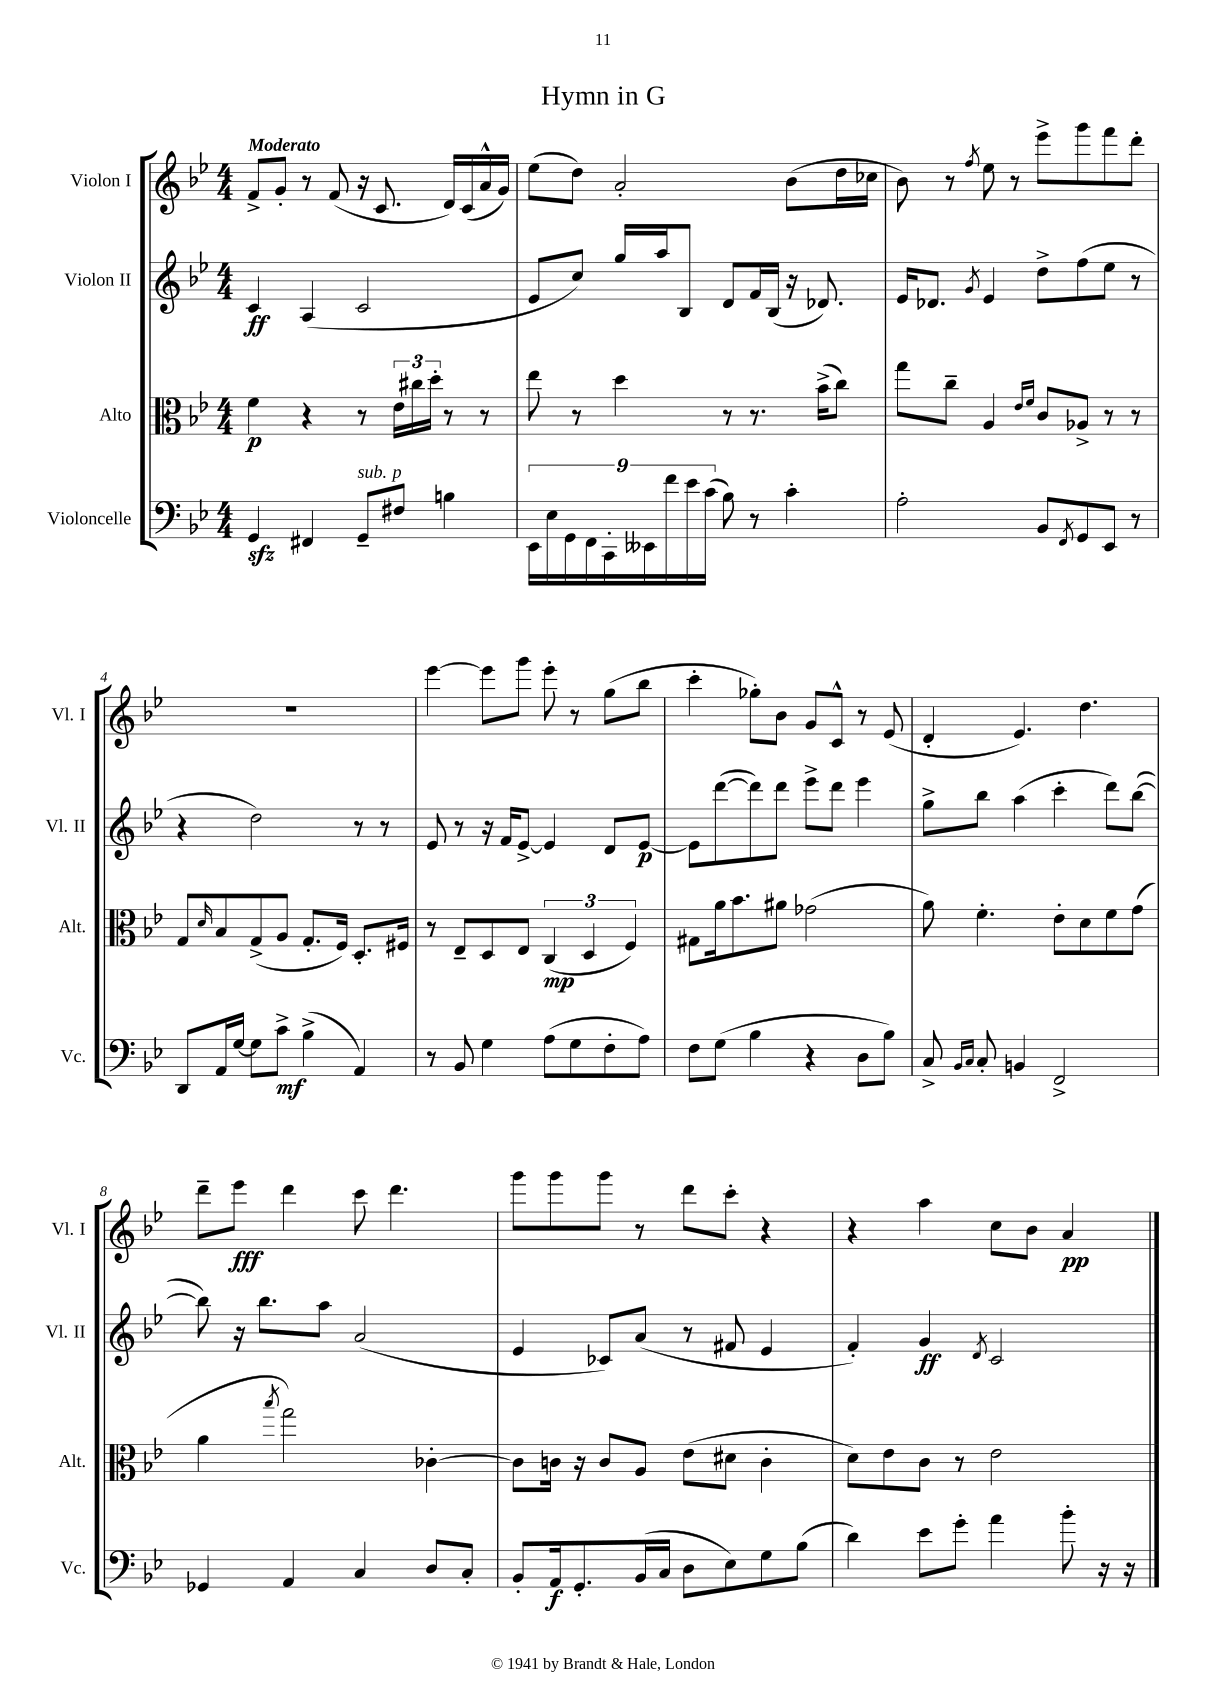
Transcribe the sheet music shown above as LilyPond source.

\header { title = "Hymn in G" }
<<
\new StaffGroup <<
\new Staff = "s0" \with { instrumentName = "Violon I" shortInstrumentName = "Vl. I" } {
    \clef treble \key bes \major \numericTimeSignature \time 4/4 \tempo "Moderato"
    f'8-> g'8-. r8 f'8( r16 c'8. d'16) c'16( a'16-^ g'16) |
    ees''8( d''8) a'2-. bes'8( d''16 ces''16 |
    bes'8) r8 \acciaccatura { f''8 } ees''8 r8 ees'''8-> g'''8 f'''8 d'''8-. |
    R1 |
    ees'''4~ ees'''8 g'''8 ees'''8-. r8 g''8( bes''8 |
    c'''4-. ges''8-.) bes'8 g'8 c'8-^ r8 ees'8( |
    d'4-. ees'4.) d''4. |
    d'''8-- ees'''8\fff d'''4 c'''8 d'''4. |
    g'''8 g'''8 g'''8 r8 d'''8 c'''8-. r4 |
    r4 a''4 c''8 bes'8 a'4\pp \bar "|." |
}
\new Staff = "s1" \with { instrumentName = "Violon II" shortInstrumentName = "Vl. II" } {
    \clef treble \key bes \major \numericTimeSignature \time 4/4
    c'4\ff a4( c'2 |
    ees'8 c''8) g''16 a''16 bes8 d'8 f'16 bes16( r16 des'8.) |
    ees'16 des'8. \acciaccatura { g'8 } ees'4 d''8-> f''8( ees''8 r8 |
    r4 d''2) r8 r8 |
    ees'8 r8 r16 f'16 ees'8~-> ees'4 d'8 ees'8~\p |
    ees'8 d'''8~( d'''8) d'''8 ees'''8-> d'''8 ees'''4 |
    g''8-> bes''8 a''4( c'''4-. d'''8) bes''8~( |
    bes''8) r16 bes''8. a''8 a'2( |
    ees'4 ces'8) a'8( r8 fis'8 ees'4 |
    f'4-.) g'4\ff \acciaccatura { d'8 } c'2 \bar "|." |
}
\new Staff = "s2" \with { instrumentName = "Alto" shortInstrumentName = "Alt." } {
    \clef alto \key bes \major \numericTimeSignature \time 4/4
    f'4\p r4 r8 \tuplet 3/2 { ees'16 cis''16 d''16-. } r8 r8 |
    ees''8 r8 d''4 r8 r8. bes'16->( c''8) |
    g''8 c''8-- a4 \grace { ees'16 f'16 } c'8 aes8-> r8 r8 |
    g8 \grace { d'16 } bes8 g8->( a8 g8.-. f16) d8.-. fis16 |
    r8 ees8-- d8 ees8 \tuplet 3/2 { c4\mp( d4 f4) } |
    gis8 a'16 bes'8. ais'8 ges'2( |
    a'8) f'4.-. ees'8-. d'8 f'8 g'8( |
    a'4 \acciaccatura { bes''8 } g''2) ces'4~-. |
    ces'8 c'16 r16 c'8 a8 ees'8( dis'8 c'4-. |
    d'8) ees'8 c'8 r8 ees'2 \bar "|." |
}
\new Staff = "s3" \with { instrumentName = "Violoncelle" shortInstrumentName = "Vc." } {
    \clef bass \key bes \major \numericTimeSignature \time 4/4
    g,4\sfz fis,4 g,8--^\markup { \italic "sub. p" } fis8 b4 |
    \tuplet 9/8 { ees,16 ees16 g,16 f,16 c,16-. eeses,16 f'16 ees'16 c'16( } bes8) r8 c'4-. |
    a2-. bes,8 \acciaccatura { f,8 } g,8 ees,8 r8 |
    d,8 a,16 g16~ g8 c'8->\mf bes4->( a,4) |
    r8 bes,8 g4 a8( g8 f8-. a8) |
    f8 g8( bes4 r4 d8 bes8) |
    c8-> \grace { bes,16 c16 } c8-. b,4 f,2-> |
    ges,4 a,4 c4 d8 c8-. |
    bes,8-. a,16\f g,8.-. bes,16( c16 d8 ees8) g8 bes8( |
    d'4) ees'8 g'8-. a'4 bes'8-. r16 r16 \bar "|." |
}
>>
>>
